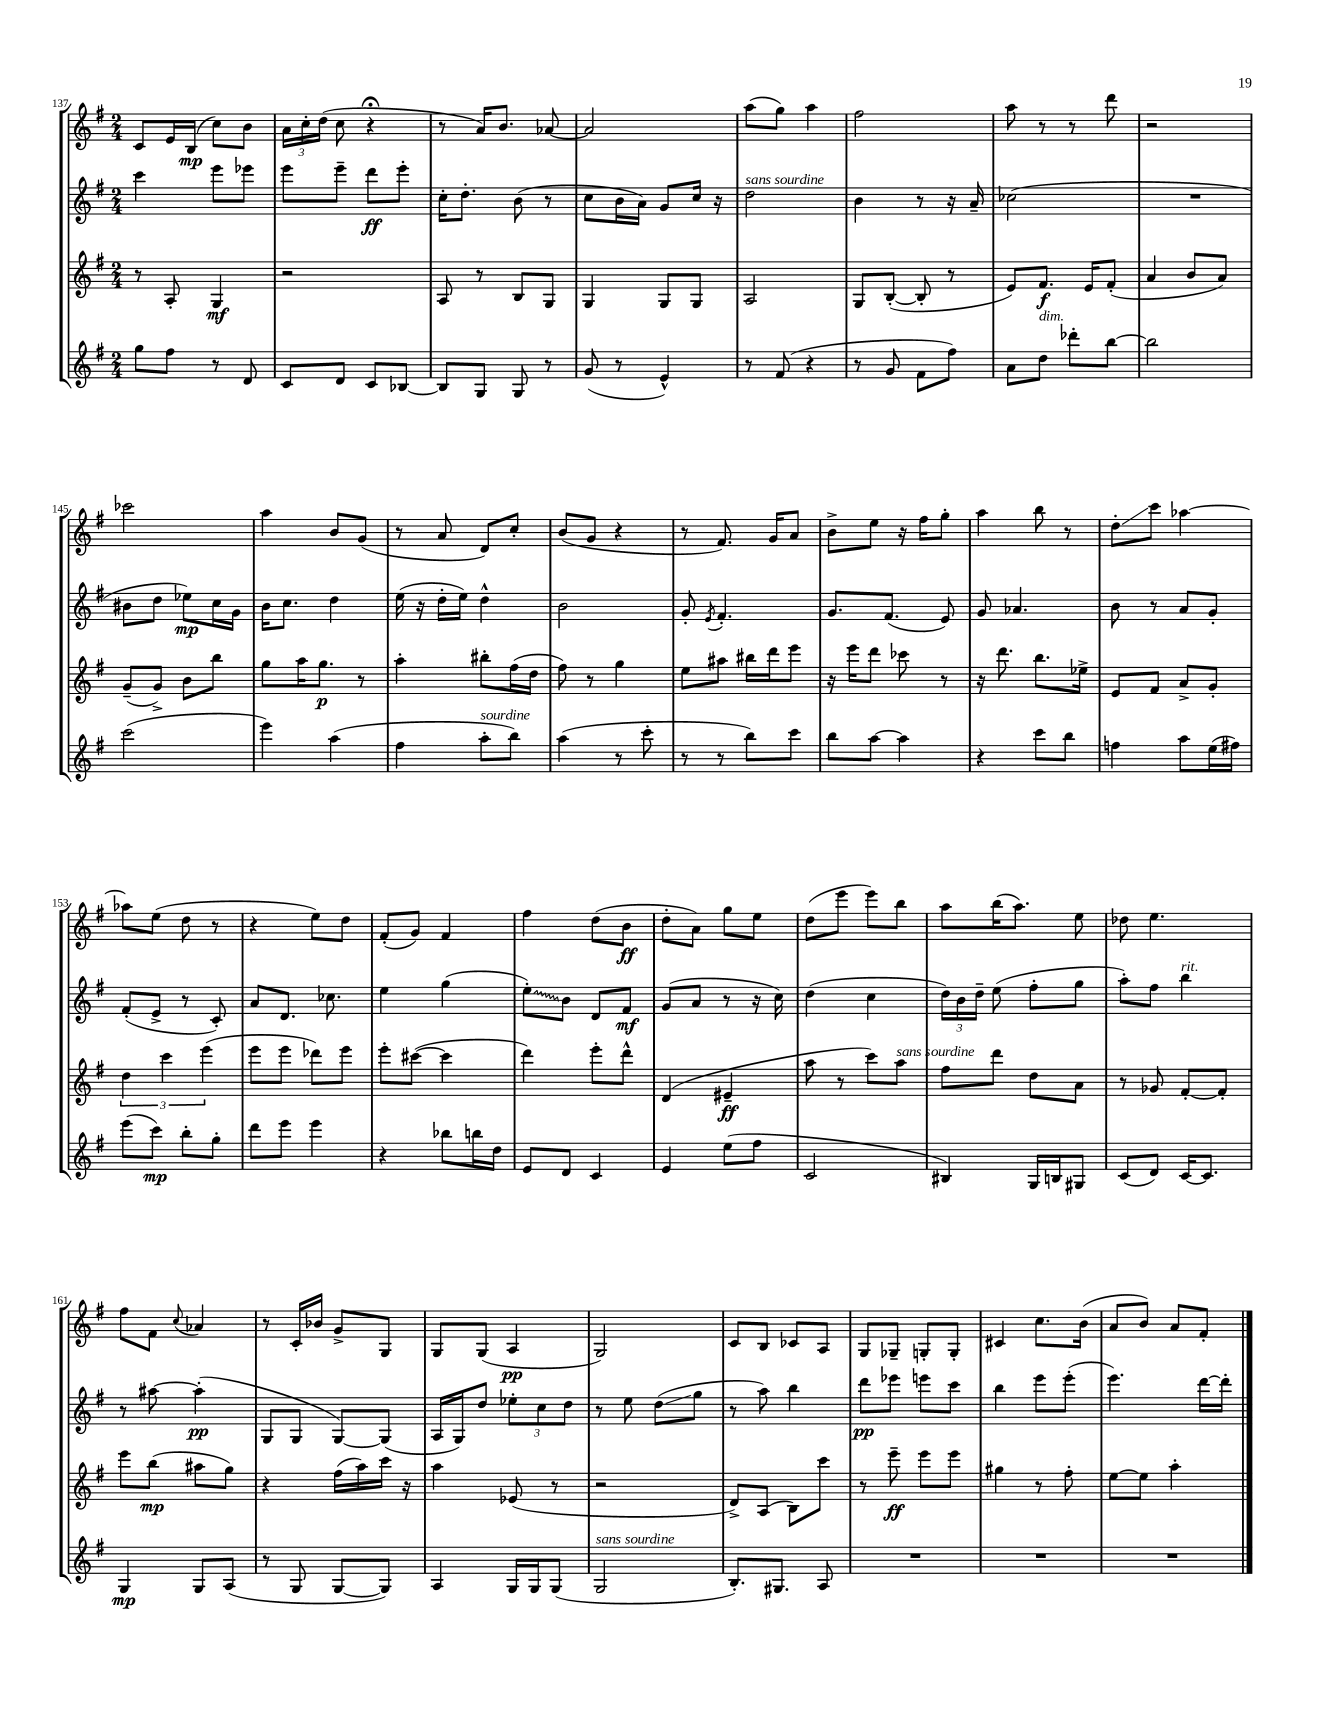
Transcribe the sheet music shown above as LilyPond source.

<<
\new StaffGroup <<
\new Staff = "s0" {
    \clef treble \key g \major \numericTimeSignature \time 2/4
    \autoBeamOff c'8[ e'16 b16]\mp( c''8[) b'8] |
    \tuplet 3/2 { a'16[ c''16-. d''16]( } c''8 r4\fermata |
    r8 a'16[) b'8.] aes'8~ |
    aes'2 |
    a''8[( g''8]) a''4 |
    fis''2 |
    a''8 r8 r8 d'''8 |
    r2 |
    ces'''2 |
    a''4 b'8[ g'8]( |
    r8 a'8 d'8[) c''8]-. |
    b'8[( g'8] r4 |
    r8 fis'8.) g'16[ a'8] |
    b'8[-> e''8] r16 fis''16[ g''8]-. |
    a''4 b''8 r8 |
    d''8[-.\glissando c'''8] aes''4~ |
    aes''8[ e''8]( d''8 r8 |
    r4 e''8[) d''8] |
    fis'8[-.( g'8]) fis'4 |
    fis''4 d''8[( b'8]\ff |
    d''8[-. a'8]) g''8[ e''8] |
    d''8[( e'''8] e'''8[) b''8] |
    a''8[ b''16( a''8.]) e''8 |
    des''8 e''4. |
    fis''8[ fis'8] \appoggiatura { c''8 } aes'4 |
    r8 c'16[-. bes'16] g'8[-> g8] |
    g8[ g8]( a4\pp |
    g2) |
    c'8[ b8] ces'8[ a8] |
    g8[ ges8]-- g8[-. g8]-. |
    cis'4 c''8.[ b'16]( |
    a'8[ b'8]) a'8[ fis'8]-. \bar "|." |
}
\new Staff = "s1" {
    \clef treble \key g \major \numericTimeSignature \time 2/4
    \autoBeamOff c'''4 e'''8[ ees'''8] |
    e'''8[ e'''8]-- d'''8[\ff e'''8]-. |
    c''16[-. d''8.]-. b'8( r8 |
    c''8[ b'16 a'16]) g'8[ c''16] r16 |
    d''2^\markup { \italic "sans sourdine" } |
    b'4 r8 r16 a'16-- |
    ces''2( |
    R2 |
    bis'8[ d''8] ees''8[\mp) c''16 g'16] |
    b'16[ c''8.] d''4 |
    e''16( r16 d''16[-. e''16]) d''4-^ |
    b'2 |
    g'8-. \acciaccatura { e'8 } fis'4.-. |
    g'8.[ fis'8.]( e'8) |
    g'8 aes'4. |
    b'8 r8 a'8[ g'8]-. |
    fis'8[-.( e'8]-> r8 c'8-.) |
    a'8[ d'8.] ces''8. |
    e''4 g''4( |
    \once \override Glissando.style = #'zigzag e''8[-.\glissando) b'8] d'8[ fis'8]\mf |
    g'8[( a'8] r8 r16 c''16) |
    d''4( c''4 |
    \tuplet 3/2 { d''16[) b'16 d''16]-- } e''8( fis''8[-. g''8] |
    a''8[-.) fis''8] b''4^\markup { \italic "rit." } |
    r8 ais''8~ ais''4-.\pp( |
    g8[ g8] g8[~) g8]( |
    a16[ g16) d''8] \tuplet 3/2 { ees''8[-. c''8 d''8] } |
    r8 e''8 d''8[\glissando( g''8] |
    r8 a''8) b''4 |
    d'''8[\pp ees'''8] e'''8[ c'''8] |
    b''4 e'''8[ e'''8]-.( |
    e'''4.) d'''16[~ d'''16]-. \bar "|." |
}
\new Staff = "s2" {
    \clef treble \key g \major \numericTimeSignature \time 2/4
    \autoBeamOff r8 a8-. g4\mf |
    r2 |
    a8 r8 b8[ g8] |
    g4 g8[ g8] |
    a2 |
    g8[ b8]~-.( b8-. r8 |
    e'8[) fis'8.]\f e'16[ fis'8]-.( |
    a'4 b'8[ a'8]) |
    g'8[--( g'8]->) b'8[ b''8] |
    g''8[ a''16 g''8.]\p r8 |
    a''4-. bis''8[-. fis''16( d''16] |
    fis''8) r8 g''4 |
    e''8[ ais''8] bis''16[ d'''16 e'''8] |
    r16 e'''16[ d'''8] ces'''8 r8 |
    r16 d'''8. b''8.[ ees''16]-> |
    e'8[ fis'8] a'8[-> g'8]-. |
    \tuplet 3/2 { d''4 c'''4 e'''4( } |
    e'''8[ e'''8] des'''8[) e'''8] |
    e'''8[-. cis'''8]~( cis'''4 |
    d'''4) e'''8[-. d'''8]-^ |
    d'4( eis'4--\ff |
    a''8 r8 c'''8[) a''8]^\markup { \italic "sans sourdine" } |
    fis''8[ d'''8] d''8[ a'8] |
    r8 ges'8 fis'8[~-. fis'8]-. |
    e'''8[ b''8]\mp( ais''8[ g''8]) |
    r4 fis''16[( a''16) c'''16] r16 |
    a''4 ees'8( r8 |
    r2 |
    d'8[->) a8]( b8[) c'''8] |
    r8 e'''8--\ff e'''8[ e'''8] |
    gis''4 r8 fis''8-. |
    e''8[~ e''8] a''4-. \bar "|." |
}
\new Staff = "s3" {
    \clef treble \key g \major \numericTimeSignature \time 2/4
    \autoBeamOff g''8[ fis''8] r8 d'8 |
    c'8[ d'8] c'8[ bes8]~ |
    bes8[ g8] g8 r8 |
    g'8( r8 e'4-^) |
    r8 fis'8( r4 |
    r8 g'8 fis'8[ fis''8]) |
    a'8[ d''8]^\markup { \italic "dim." } des'''8[-. b''8]~ |
    b''2 |
    c'''2( |
    e'''4) a''4( |
    fis''4 a''8[-.^\markup { \italic "sourdine" } b''8]) |
    a''4( r8 c'''8-. |
    r8 r8 b''8[) c'''8] |
    b''8[ a''8]~ a''4 |
    r4 c'''8[ b''8] |
    f''4 a''8[ e''16( fis''16]) |
    e'''8[( c'''8]\mp) b''8[-. g''8]-. |
    d'''8[ e'''8] e'''4 |
    r4 bes''8[ b''16 d''16] |
    e'8[ d'8] c'4 |
    e'4 e''8[( fis''8] |
    c'2 |
    bis4) g16[ b16 gis8] |
    c'8[( d'8]) c'16[~ c'8.] |
    g4\mp g8[ a8]( |
    r8 g8 g8[~ g8]) |
    a4 g16[ g16 g8]( |
    g2^\markup { \italic "sans sourdine" } |
    b8.[-.) gis8.] a8 |
    R2 |
    R2 |
    R2 \bar "|." |
}
>>
>>
\layout { \context { \Score currentBarNumber = #137 } }
